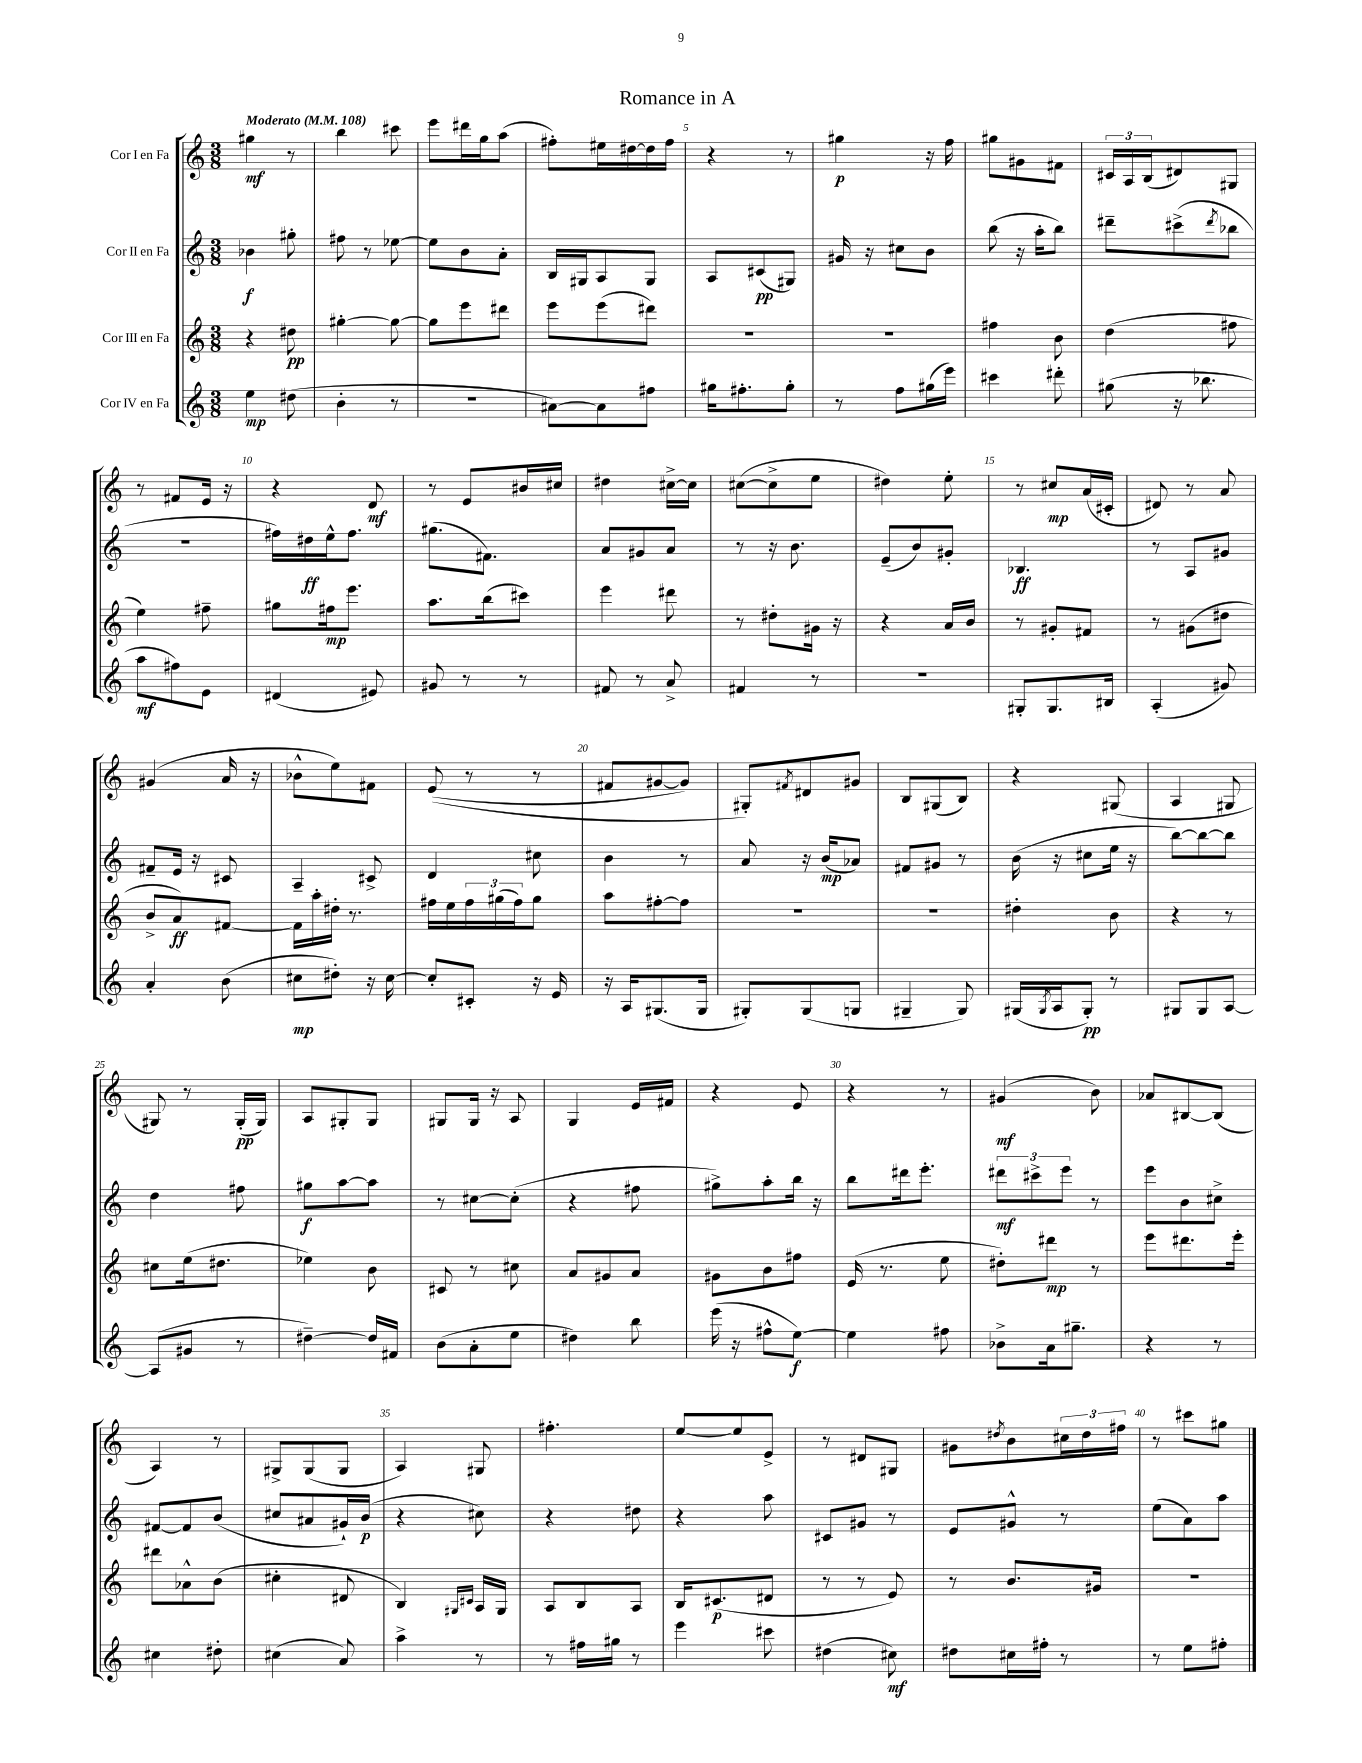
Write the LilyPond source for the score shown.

\header { title = "Romance in A" }
<<
\new StaffGroup <<
\new Staff = "s0" \with { instrumentName = "Cor I en Fa" } {
    \clef treble \key c \major \numericTimeSignature \time 3/8 \tempo "Moderato" 4 = 108
    gis''4\mf r8 |
    b''4 cis'''8 |
    e'''8 dis'''16 g''16 a''8( |
    fis''8-.) eis''16 dis''16~ dis''16 fis''16 |
    r4 r8 |
    gis''4\p r16 f''16 |
    gis''8 gis'8 fis'8 |
    \tuplet 3/2 { cis'16 a16 b16( } dis'8) gis8 |
    r8 fis'8 e'16 r16 |
    r4 d'8\mf |
    r8 e'8 bis'16 cis''16 |
    dis''4 cis''16~-> cis''16 |
    cis''8~( cis''8-> e''8 |
    dis''4) e''8-. |
    r8 cis''8\mp a'16( cis'16-. |
    dis'8) r8 a'8 |
    gis'4( a'16 r16 |
    bes'8-^ e''8) fis'8 |
    e'8(\( r8 r8 |
    fis'8 gis'8~ gis'8) |
    gis8-.\) \acciaccatura { fis'8 } dis'8 gis'8 |
    b8 gis8( b8) |
    r4 gis8( |
    a4 gis8 |
    gis8) r8 gis16-.\pp( gis16) |
    a8 gis8-. gis8 |
    gis8 gis16 r16 a8 |
    g4 e'16 fis'16 |
    r4 e'8 |
    r4 r8 |
    gis'4\mf( b'8) |
    aes'8 bis8~ bis8( |
    a4) r8 |
    gis8-> gis8( gis8 |
    a4) gis8 |
    fis''4.-. |
    e''8~ e''8 e'8-> |
    r8 dis'8 gis8 |
    gis'8 \acciaccatura { dis''8 } b'8 \tuplet 3/2 { cis''16 dis''16 fis''16 } |
    r8 cis'''8 gis''8 \bar "|." |
}
\new Staff = "s1" \with { instrumentName = "Cor II en Fa" } {
    \clef treble \key c \major \numericTimeSignature \time 3/8
    bes'4\f gis''8-. |
    fis''8 r8 ees''8~ |
    ees''8 b'8 a'8-. |
    b16 gis16 a8 gis8 |
    a8 cis'8\pp( gis8) |
    gis'16 r16 cis''8 b'8 |
    b''8( r16 a''16-. b''8) |
    dis'''8-- cis'''8->( \acciaccatura { dis'''8 } bes''8 |
    R4. |
    fis''16) dis''16\ff e''16-^ fis''8. |
    gis''8.( fis'8.) |
    a'8 gis'8 a'8 |
    r8 r16 b'8. |
    e'8--( b'8) gis'8-. |
    bes4.\ff |
    r8 a8 gis'8 |
    fis'8-- e'16 r16 cis'8 |
    a4-- cis'8-> |
    d'4 cis''8 |
    b'4 r8 |
    a'8 r16 b'16\mp( aes'8) |
    fis'8 gis'8 r8 |
    b'16( r16 cis''8 e''16 r16 |
    b''8~) b''8~ b''8 |
    d''4 fis''8 |
    gis''8\f a''8~ a''8 |
    r8 cis''8~ cis''8-.( |
    r4 fis''8 |
    gis''8->) a''8-. b''16 r16 |
    b''8 dis'''16 e'''8.-. |
    \tuplet 3/2 { dis'''8\mf cis'''8-> e'''8 } r8 |
    e'''8 b'8 cis''8-> |
    fis'8~ fis'8 b'8( |
    cis''8 ais'8 gis'16-!) b'16\p( |
    r4 cis''8) |
    r4 dis''8 |
    r4 a''8 |
    cis'8 gis'8 r8 |
    e'8 gis'8-^ r8 |
    e''8( a'8) a''8 \bar "|." |
}
\new Staff = "s2" \with { instrumentName = "Cor III en Fa" } {
    \clef treble \key c \major \numericTimeSignature \time 3/8
    r4 dis''8\pp |
    gis''4~-. gis''8~ |
    gis''8 e'''8 dis'''8 |
    e'''8 e'''8( dis'''8) |
    R4. |
    R4. |
    fis''4 b'8 |
    d''4( fis''8 |
    e''4) fis''8-- |
    gis''8 fis''16\mp e'''8. |
    a''8. b''16( cis'''8) |
    e'''4 dis'''8 |
    r8 dis''8-. gis'16 r16 |
    r4 a'16 b'16 |
    r8 gis'8-. fis'8 |
    r8 gis'8( dis''8 |
    b'8-> a'8\ff) fis'8~ |
    fis'16 a''16-. dis''16-. r8. |
    fis''16 e''16 \tuplet 3/2 { fis''16 gis''16( fis''16) } gis''8 |
    a''8 fis''8~-. fis''8 |
    R4. |
    r4. |
    dis''4-. b'8 |
    r4 r8 |
    cis''8 e''16( dis''8. |
    ees''4) b'8 |
    cis'8 r8 cis''8 |
    a'8 gis'8 a'8 |
    gis'8 b'8 fis''8 |
    e'16( r8. e''8 |
    dis''8-.) dis'''8\mp r8 |
    e'''8 dis'''8. e'''16-. |
    dis'''8 aes'8-^ b'8( |
    cis''4-. dis'8 |
    b4) \grace { gis16 cis'16 } a16 gis16 |
    a8 b8 a8 |
    b16 cis'8.\p( dis'8 |
    r8 r8 e'8) |
    r8 b'8. gis'16 |
    R4. \bar "|." |
}
\new Staff = "s3" \with { instrumentName = "Cor IV en Fa" } {
    \clef treble \key c \major \numericTimeSignature \time 3/8
    e''4\mp dis''8( |
    b'4-. r8 |
    R4. |
    ais'8~) ais'8 fis''8 |
    gis''16 fis''8.-. gis''8-. |
    r8 f''8 gis''16( e'''16) |
    cis'''4 dis'''8-. |
    gis''8( r16 bes''8. |
    a''8\mf fis''8) e'8 |
    dis'4( eis'8) |
    gis'8 r8 r8 |
    fis'8 r8 a'8-> |
    fis'4 r8 |
    R4. |
    gis8-. gis8. bis16 |
    a4-.( gis'8) |
    a'4-. b'8( |
    cis''8\mp dis''8-.) r16 cis''16~ |
    cis''8-. cis'8-. r16 e'16 |
    r16 a16 gis8.( gis16 |
    gis8-.) gis8( g8 |
    gis4-- gis8) |
    gis16( \acciaccatura { gis8 } a16 gis8-.\pp) r8 |
    gis8 gis8 a8~ |
    a8( gis'8 r8 |
    dis''4~--) dis''16 fis'16 |
    b'8( a'8-. e''8 |
    dis''4) b''8 |
    e'''16( r16 fis''8-^ e''8~\f) |
    e''4 fis''8 |
    bes'8-> a'16 gis''8.-- |
    r4 r8 |
    cis''4 dis''8-. |
    cis''4( a'8) |
    a''4-> r8 |
    r8 fis''16 gis''16 r8 |
    e'''4 cis'''8 |
    dis''4( cis''8\mf) |
    dis''8 cis''16 fis''16-. r8 |
    r8 e''8 fis''8-. \bar "|." |
}
>>
>>
\layout { \context { \Score \override BarNumber.break-visibility = ##(#f #t #t) barNumberVisibility = #(every-nth-bar-number-visible 5) } }
